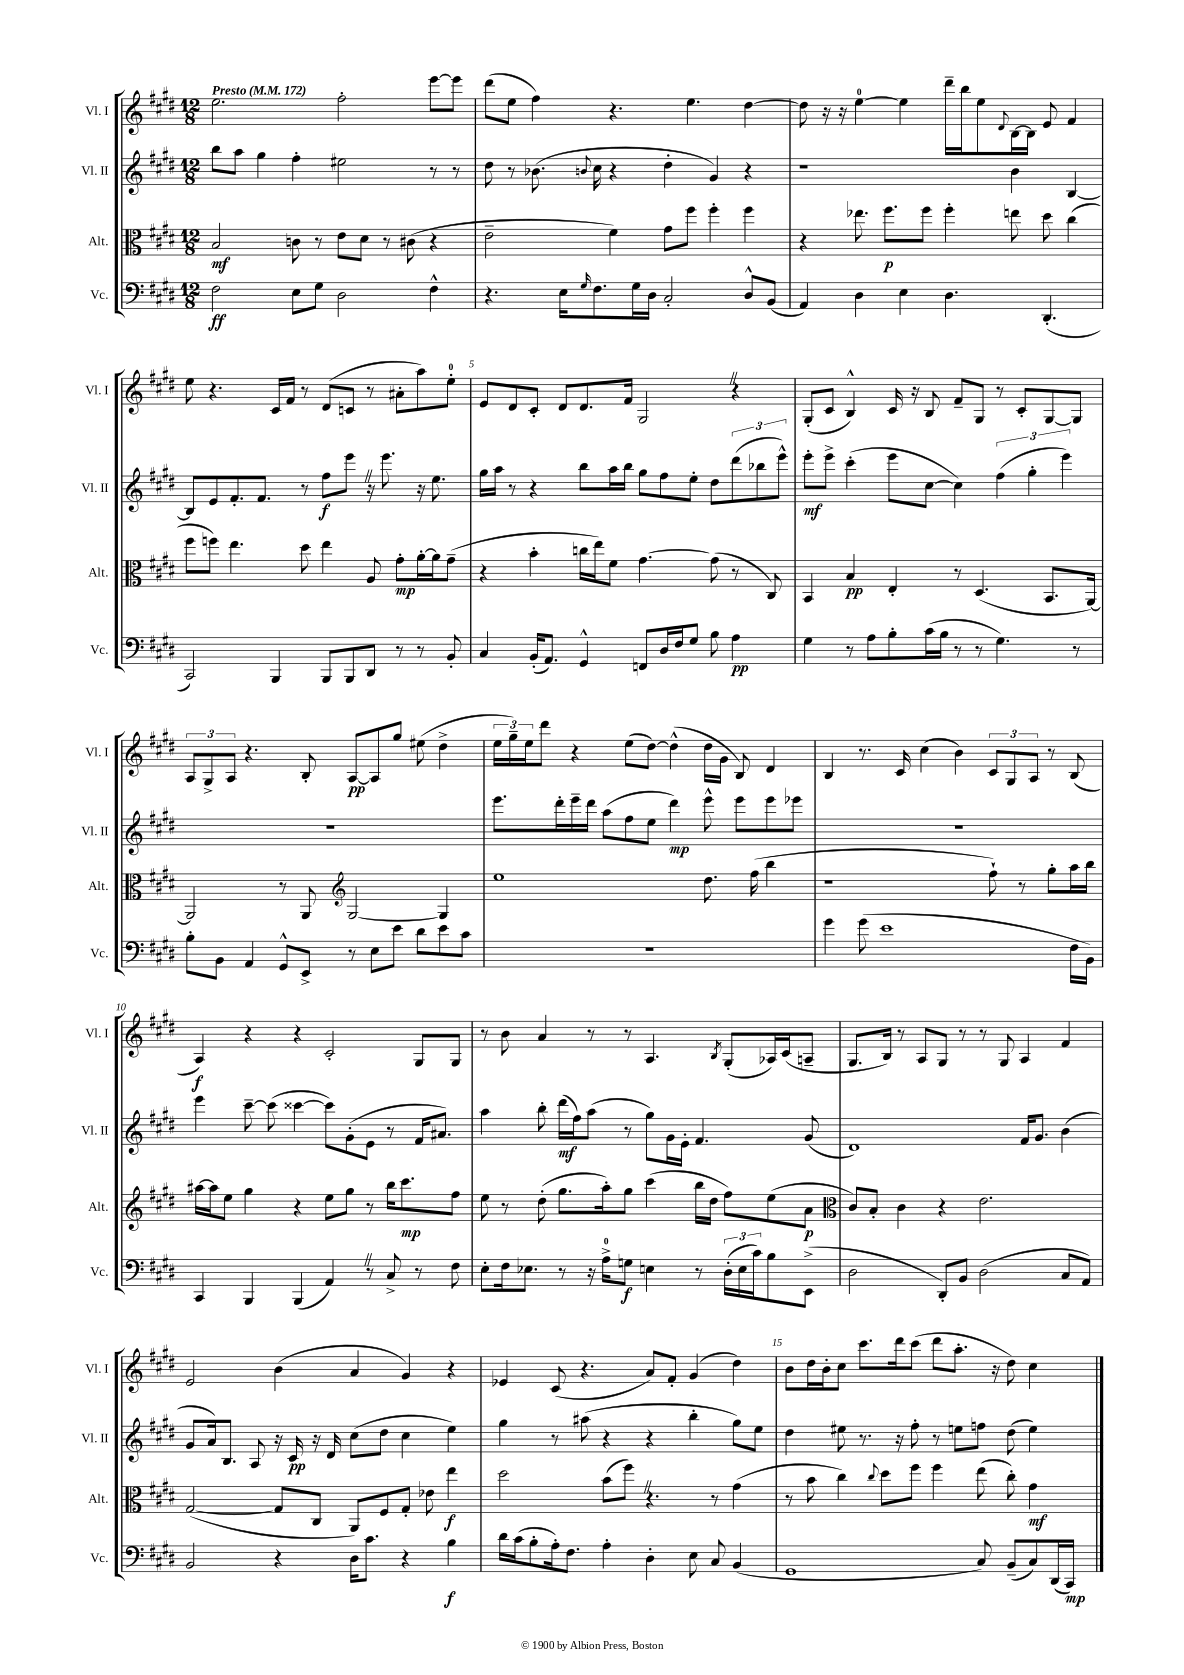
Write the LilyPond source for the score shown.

<<
\new StaffGroup <<
\new Staff = "s0" \with { instrumentName = "Vl. I" shortInstrumentName = "Vl. I" } {
    \clef treble \key e \major \numericTimeSignature \time 12/8 \tempo "Presto" 4 = 172
    e''2. fis''2-. e'''8~ e'''8 |
    dis'''8( e''8 fis''4) r4. e''4. dis''4~ |
    dis''8 r16 r16 e''4-0~ e''4 dis'''16-- b''16 e''8 \appoggiatura { dis'8 } b16~ b16 e'8 fis'4 |
    e''8 r4. cis'16 fis'16 r8 dis'8( c'8 r8 ais'8-. a''8) e''8-0-. |
    e'8 dis'8 cis'8-. dis'8 dis'8. fis'16 gis2 \once \override BreathingSign.text = \markup { \musicglyph "scripts.caesura.straight" } \breathe r4 |
    gis8-.( cis'8 b4-^) cis'16 r16 b8 fis'8-- gis8 r8 cis'8-. gis8~ gis8 |
    \tuplet 3/2 { a8 gis8-> a8 } r4. b8-. a8~\pp a8 gis''8 eis''8( dis''4-> |
    \tuplet 3/2 { e''16 gis''16--) e''16 } dis'''8 r4 e''8( dis''8~) dis''4-^( dis''16 gis'16 b8) dis'4 |
    b4 r8. cis'16 cis''4( b'4) \tuplet 3/2 { cis'8 gis8 a8 } r8 b8( |
    a4\f) r4 r4 cis'2-. gis8 gis8 |
    r8 b'8 a'4 r8 r8 a4. \acciaccatura { b8 } gis8-.( aes16) cis'16( a8-- |
    gis8. b16) r8 a8 gis8 r8 r8 gis8 a4 fis'4 |
    e'2 b'4( a'4 gis'4) r4 |
    ees'4 cis'8( r4. a'8) fis'8-. gis'4( dis''4) |
    b'8 dis''16 b'16-. cis''8 cis'''8. dis'''16 cis'''8( dis'''8 a''8.-. r16 dis''8) cis''4 \bar "|." |
}
\new Staff = "s1" \with { instrumentName = "Vl. II" shortInstrumentName = "Vl. II" } {
    \clef treble \key e \major \numericTimeSignature \time 12/8
    b''8 a''8 gis''4 fis''4-. eis''2 r8 r8 |
    dis''8 r8 bes'8.( \appoggiatura { b'8 } cis''16 r4 dis''4-. gis'4) r4 |
    r1 b'4 b4~ |
    b8 e'8 fis'8.-. fis'8. r8 fis''8\f e'''8 \once \override BreathingSign.text = \markup { \musicglyph "scripts.caesura.straight" } \breathe r16 e'''8. r16 e''8. |
    gis''16 a''16 r8 r4 b''8 a''16 b''16 gis''8 fis''8 e''8-. dis''8 \tuplet 3/2 { dis'''8( bes''8 e'''8-^) } |
    e'''8-.\mf e'''8-> cis'''4-.( e'''8 cis''8~ cis''4) \tuplet 3/2 { fis''4( gis''4-. e'''4) } |
    R1. |
    e'''8. dis'''16-. e'''16-- dis'''16 a''8( fis''8 e''8 dis'''4\mp) e'''8-^ e'''8 e'''8 ees'''8 |
    R1. |
    e'''4 cis'''8~-- cis'''8( cisis'''4~ cisis'''8) gis'8-.( e'8 r8 fis'16 ais'8.) |
    a''4 b''8-. dis'''16\mf( fis''16) a''8( r8 gis''8) gis'16 e'16-. fis'4. gis'8( |
    dis'1) fis'16 gis'8. b'4( |
    gis'8 a'16) b8. a8 r16 cis'16\pp r16 dis'16 cis''8( dis''8 cis''4 e''4) |
    gis''4 r8 ais''8( r4 r4 b''4-. gis''8) e''8 |
    dis''4 eis''8 r8. r16 fis''8-. r8 e''8 f''8 dis''8( e''4) \bar "|." |
}
\new Staff = "s2" \with { instrumentName = "Alt." shortInstrumentName = "Alt." } {
    \clef alto \key e \major \numericTimeSignature \time 12/8
    b2\mf c'8 r8 e'8 dis'8 r8 cis'8( r4 |
    e'2-- fis'4) gis'8 fis''8 fis''4-. fis''4 |
    r4 ees''8. fis''8.\p fis''8 fis''4-. e''8 dis''8 cis''4( |
    fis''8 f''8) e''4. dis''8 e''4 a8 gis'8-.\mp a'16~-. a'16 gis'8--( |
    r4 b'4-. c''16 e''16) fis'8 gis'4.~ gis'8( r8 cis8) |
    b,4 b4\pp e4-. r8 dis4.( b,8. a,16~) |
    a,2 r8 a,8 \clef treble gis2~ gis4 |
    e''1 dis''8. fis''16( b''4 |
    r1 fis''8-!) r8 gis''8-. a''16 b''16 |
    ais''16~ ais''16 e''8 gis''4 r4 e''8 gis''8 r8 b''16 cis'''8.\mp fis''8 |
    e''8 r8 dis''8-.( gis''8. a''16-.) gis''8 cis'''4( b''16 dis''16 fis''8) e''8( a'8\p |
    \clef alto cis'8) b8-. cis'4 r4 e'2. |
    gis2~( gis8 cis8 a,8) fis8 gis8-. ees'8 e''4\f |
    dis''2 b'8( fis''8) \once \override BreathingSign.text = \markup { \musicglyph "scripts.caesura.straight" } \breathe r4. r8 gis'4( |
    r8 b'8 cis''4) \appoggiatura { cis''8 } dis''8 fis''8 fis''4 e''8( cis''8-.) gis'4\mf \bar "|." |
}
\new Staff = "s3" \with { instrumentName = "Vc." shortInstrumentName = "Vc." } {
    \clef bass \key e \major \numericTimeSignature \time 12/8
    fis2\ff e8 gis8 dis2 fis4-^ |
    r4. e16 \grace { gis16 } fis8. gis16 dis16 cis2-. dis8-^ b,8( |
    a,4) dis4 e4 dis4. dis,4.-.( |
    cis,2) b,,4 b,,8 b,,8 dis,8 r8 r8 b,8-. |
    cis4 b,16-.( a,8.) gis,4-^ f,8 dis16 fis16 gis8 b8 a4\pp |
    gis4 r8 a8 b8-. cis'16( b16 r8 r8 gis4.) r8 |
    b8-. b,8 a,4 gis,8-^ e,8-> r8 e8 e'8 dis'8 e'8 cis'8 |
    R1. |
    gis'4 gis'8( e'1 fis16 b,16) |
    cis,4 b,,4 b,,4( a,4) \once \override BreathingSign.text = \markup { \musicglyph "scripts.caesura.straight" } \breathe r8 cis8-> r8 fis8 |
    e8-. fis16 ees8. r8 r16 a16-0-> g8\f e4 r8 \tuplet 3/2 { dis16-.( e16 cis'16) } b8 e,8->( |
    dis2 dis,8-.) b,8 dis2( cis8 a,8) |
    b,2 r4 dis16 cis'8. r4 b4\f |
    dis'16 cis'16( b8-. a16-.) fis8. a4-. dis4-. e8 cis8 b,4( |
    gis,1 cis8) b,8--( cis8) dis,16( cis,16\mp) \bar "|." |
}
>>
>>
\layout { \context { \Score \override BarNumber.break-visibility = ##(#f #t #t) barNumberVisibility = #(every-nth-bar-number-visible 5) } }
